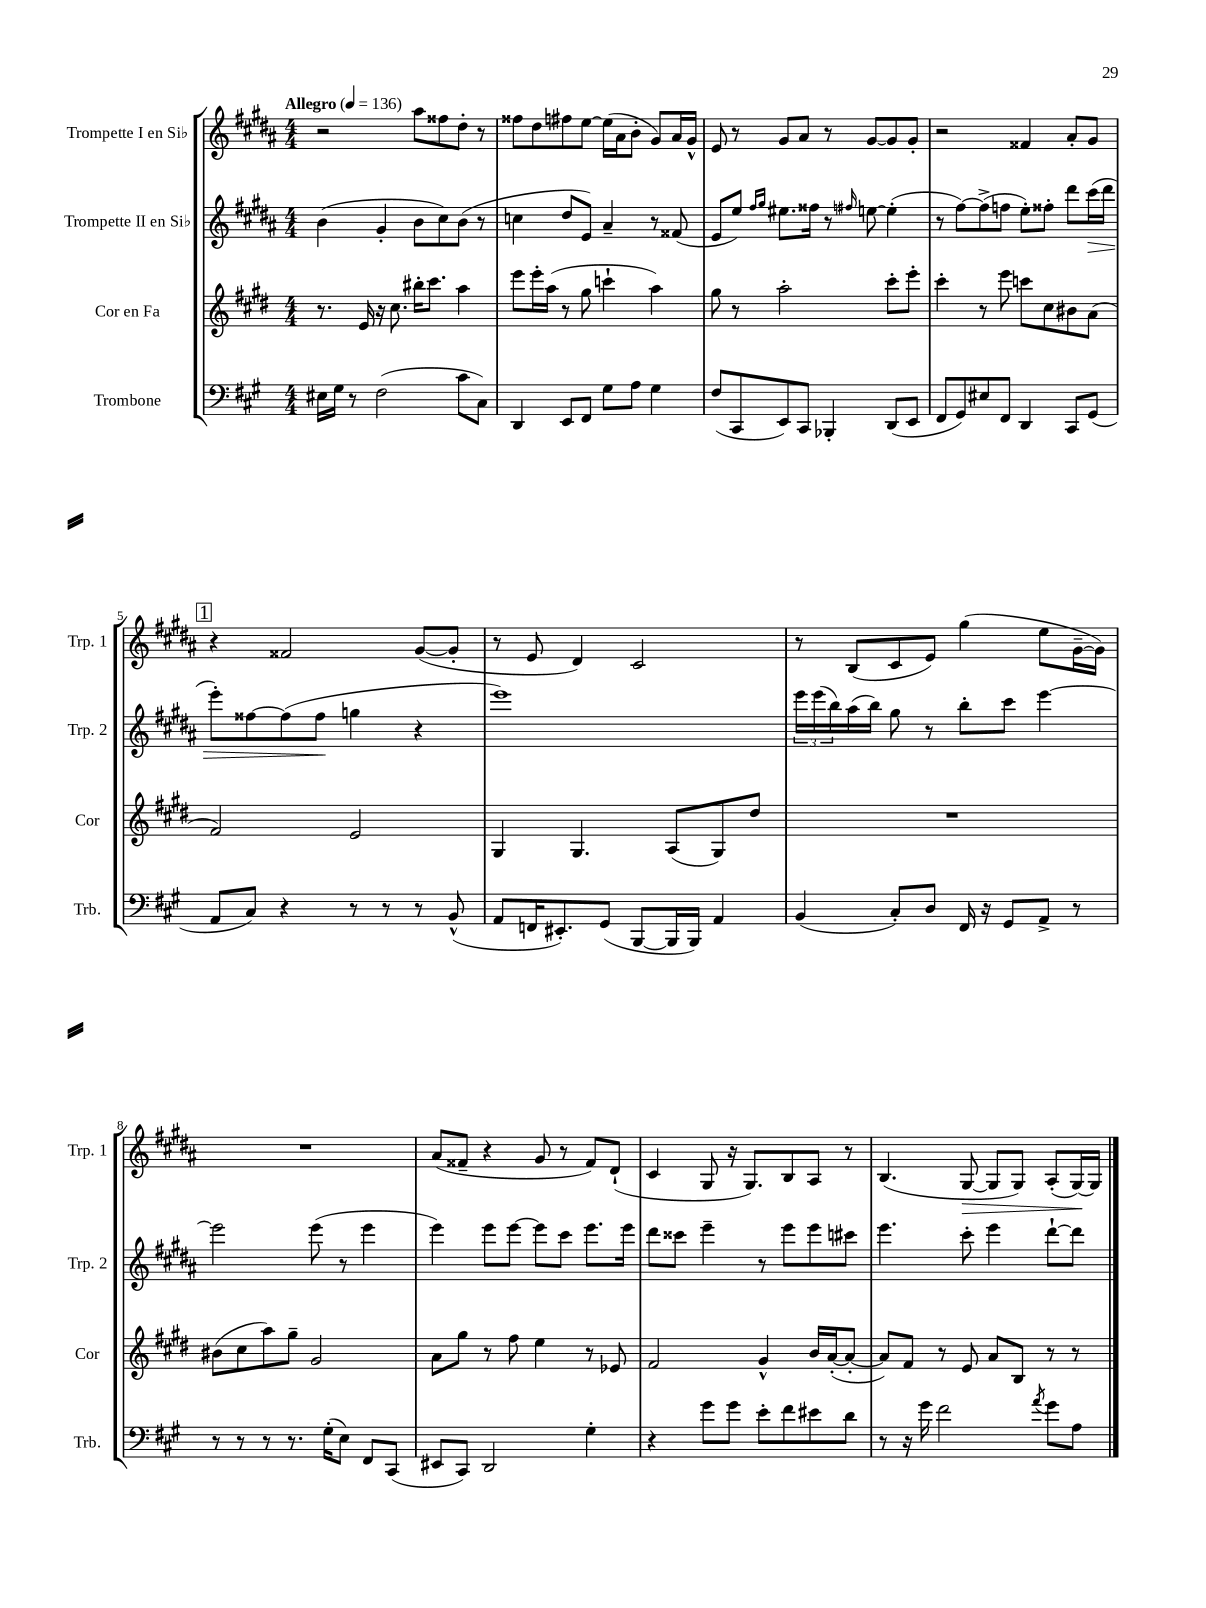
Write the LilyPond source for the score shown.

<<
\new StaffGroup <<
\new Staff = "s0" \with { instrumentName = "Trompette I en Sib" shortInstrumentName = "Trp. 1" } {
    \clef treble \key b \major \numericTimeSignature \time 4/4 \tempo "Allegro" 4 = 136
    r2 ais''8 fisis''8 dis''8-. r8 |
    fisis''8 dis''8 fis''8 e''8~ e''16( ais'16 b'8-. gis'8) ais'16 gis'16-^ |
    e'8 r8 gis'8 ais'8 r8 gis'8~ gis'8 gis'8-. |
    r2 fisis'4 ais'8-. gis'8 |
    \mark \markup { \box "1" } r4 fisis'2 gis'8~( gis'8-. |
    r8 e'8 dis'4) cis'2 |
    r8 b8( cis'8 e'8) gis''4( e''8 gis'16~-- gis'16) |
    R1 |
    ais'8( fisis'8-- r4 gis'8 r8 fisis'8) dis'8-!( |
    cis'4 gis8 r16 gis8.) b8 ais8 r8 |
    b4.( gis8~\> gis8 gis8) ais8-.( gis16~\!) gis16 \bar "|." |
}
\new Staff = "s1" \with { instrumentName = "Trompette II en Sib" shortInstrumentName = "Trp. 2" } {
    \clef treble \key b \major \numericTimeSignature \time 4/4
    b'4( gis'4-. b'8 cis''8) b'8( r8 |
    c''4 dis''8 e'8) ais'4-- r8 fisis'8( |
    e'8 e''8) \grace { fis''16 gis''16 } eis''8. fisis''16 r8 \grace { fis''16 } e''8~ e''4-.( |
    r8 fis''8~) fis''8->( f''8 e''8-.) fisis''8-. dis'''8 cis'''16\>( dis'''16 |
    \mark \markup { \box "1" } e'''8-.) fisis''8~ fisis''8( fisis''8\! g''4 r4 |
    e'''1) |
    \tuplet 3/2 { e'''16 e'''16( b''16) } ais''16( b''16) gis''8 r8 b''8-. cis'''8 e'''4~ |
    e'''2 e'''8( r8 e'''4 |
    e'''4) e'''8 e'''8~ e'''8 cis'''8 e'''8. e'''16 |
    dis'''8 cisis'''8 e'''4-- r8 e'''8 e'''8 cis'''8 |
    e'''4. cis'''8-. e'''4 dis'''8~-! dis'''8 \bar "|." |
}
\new Staff = "s2" \with { instrumentName = "Cor en Fa" shortInstrumentName = "Cor" } {
    \clef treble \key e \major \numericTimeSignature \time 4/4
    r8. e'16 r16 cis''8. bis''16-. cis'''8. a''4 |
    e'''8 e'''16-. a''16( r8 gis''8 c'''4-! a''4) |
    gis''8 r8 a''2-. cis'''8-. e'''8-. |
    cis'''4-. r8 e'''8 c'''8 cis''8 bis'8 a'8( |
    \mark \markup { \box "1" } fis'2) e'2 |
    gis4 gis4. a8( gis8) dis''8 |
    R1 |
    bis'8( cis''8 a''8) gis''8-- gis'2 |
    a'8 gis''8 r8 fis''8 e''4 r8 ees'8 |
    fis'2 gis'4-^ b'16 a'16~-.( a'8~-. |
    a'8) fis'8 r8 e'8 a'8 b8 r8 r8 \bar "|." |
}
\new Staff = "s3" \with { instrumentName = "Trombone" shortInstrumentName = "Trb." } {
    \clef bass \key a \major \numericTimeSignature \time 4/4
    eis16 gis16 r8 fis2( cis'8 cis8) |
    d,4 e,8 fis,8 gis8 a8 gis4 |
    fis8( cis,8 e,8) cis,8 bes,,4-. d,8( e,8 |
    fis,8 gis,8) eis8 fis,8 d,4 cis,8 gis,8( |
    \mark \markup { \box "1" } a,8 cis8) r4 r8 r8 r8 b,8-^( |
    a,8 f,16 eis,8.-.) gis,8( b,,8~ b,,16 b,,16) a,4 |
    b,4( cis8-.) d8 fis,16 r16 gis,8 a,8-> r8 |
    r8 r8 r8 r8. gis16-.( e8) fis,8 cis,8( |
    eis,8 cis,8) d,2 gis4-. |
    r4 gis'8 gis'8 e'8-. fis'8 eis'8 d'8 |
    r8 r16 gis'16 fis'2 \acciaccatura { a'8 } gis'8 a8 \bar "|." |
}
>>
>>
